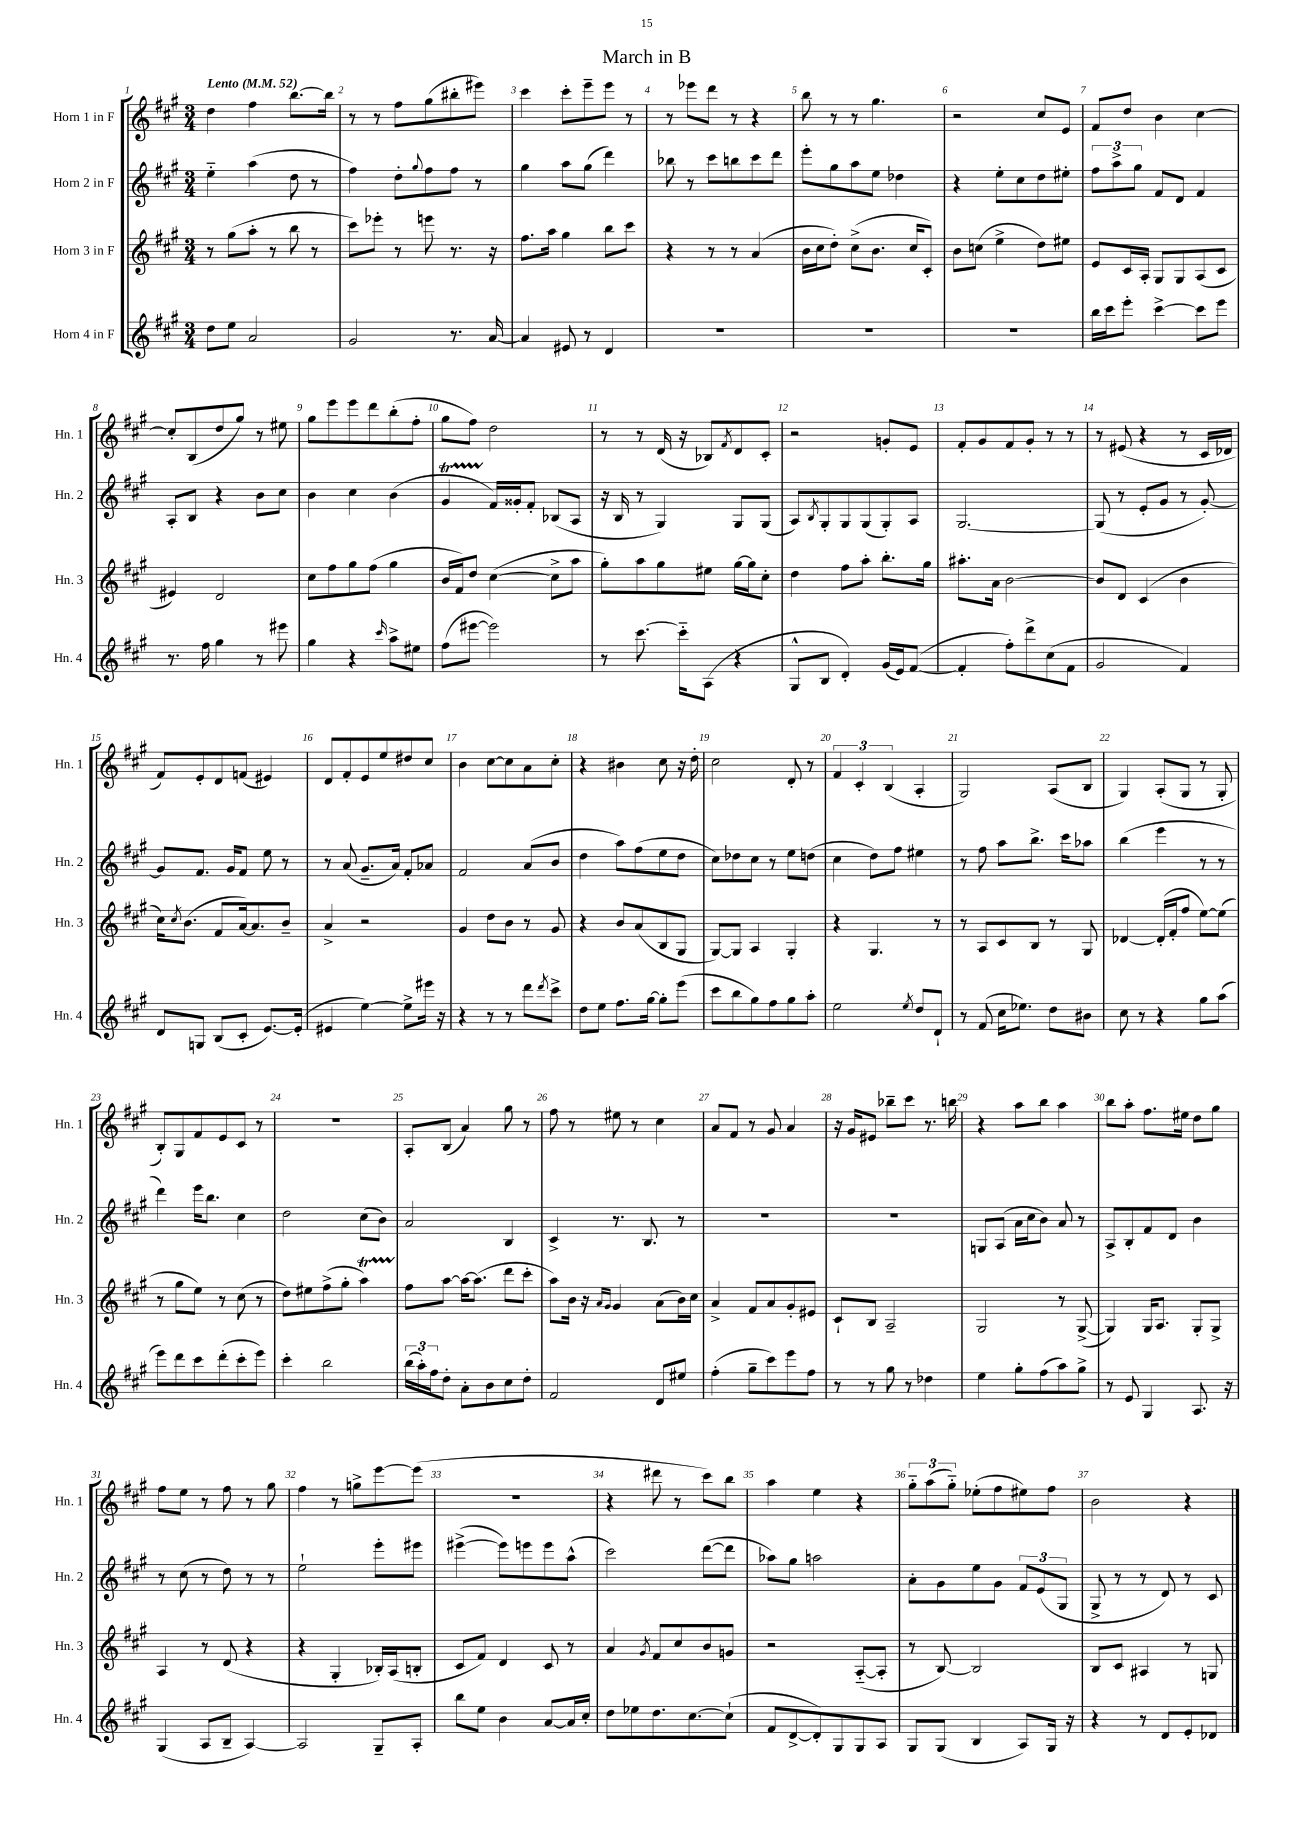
\header { title = "March in B" }
<<
\new StaffGroup <<
\new Staff = "s0" \with { instrumentName = "Horn 1 in F" shortInstrumentName = "Hn. 1" } {
    \clef treble \key a \major \numericTimeSignature \time 3/4 \tempo "Lento" 4 = 52
    d''4 fis''4 b''8.~ b''16 |
    r8 r8 fis''8 gis''8( bis''8-. eis'''8) |
    cis'''4 cis'''8-. e'''8-- e'''8 r8 |
    r8 ees'''8 d'''8 r8 r4 |
    b''8 r8 r8 gis''4. |
    r2 cis''8 e'8 |
    fis'8 d''8 b'4 cis''4~ |
    cis''8-. b8( d''8 gis''8) r8 eis''8 |
    gis''8 e'''8 e'''8 d'''8 b''8-.( fis''8-. |
    gis''8 fis''8) d''2 |
    r8 r8 d'16( r16 bes8) \acciaccatura { fis'8 } d'8 cis'8-. |
    r2 g'8-. e'8 |
    fis'8-. gis'8 fis'8 gis'8-. r8 r8 |
    r8 eis'8( r4 r8 cis'16 des'16 |
    fis'8) e'8-. d'8 f'8( eis'4) |
    d'8 fis'8-. e'8 e''8 dis''8 cis''8 |
    b'4 cis''8~ cis''8 a'8 cis''8-. |
    r4 bis'4 cis''8 r16 d''16-. |
    cis''2 d'8-. r8 |
    \tuplet 3/2 { fis'4 cis'4-. b4( } a4-. |
    gis2) a8( b8 |
    gis4) a8-.( gis8 r8 gis8-. |
    b8-.) gis8 fis'8 e'8 cis'8 r8 |
    R2. |
    a8-. b8( a'4) gis''8 r8 |
    fis''8 r8 eis''8 r8 cis''4 |
    a'8 fis'8 r8 gis'8 a'4 |
    r16 gis'16 eis'8 bes''8-- cis'''8 r8. b''16 |
    r4 a''8 b''8 a''4 |
    b''8 a''8-. fis''8. eis''16 d''8 gis''8 |
    fis''8 e''8 r8 fis''8 r8 gis''8 |
    fis''4 r8 g''8-> e'''8~ e'''8( |
    R2. |
    r4 dis'''8 r8 cis'''8) b''8 |
    a''4 e''4 r4 |
    \tuplet 3/2 { gis''8-_ a''8( gis''8-_) } ees''8-.( fis''8 eis''8) fis''8 |
    b'2 r4 \bar "|." |
}
\new Staff = "s1" \with { instrumentName = "Horn 2 in F" shortInstrumentName = "Hn. 2" } {
    \clef treble \key a \major \numericTimeSignature \time 3/4
    e''4-_ a''4( d''8 r8 |
    fis''4) d''8-. \appoggiatura { gis''8 } fis''8 fis''8 r8 |
    gis''4 a''8 gis''8( d'''4) |
    bes''8 r8 cis'''8 b''8 cis'''8 d'''8 |
    e'''8-. gis''8 a''8 e''8 des''4 |
    r4 e''8-. cis''8 d''8 eis''8-. |
    \tuplet 3/2 { fis''8 a''8-> gis''8 } fis'8 d'8 fis'4 |
    a8-. b8 r4 b'8 cis''8 |
    b'4 cis''4 b'4( |
    gis'4\startTrillSpan fis'16\stopTrillSpan) gisis'16-. fis'8-. bes8( a8 |
    r16 b16 r8 gis4) gis8 gis8( |
    a8) \acciaccatura { b8 } gis8-. gis8 gis8( gis8-.) a8 |
    gis2.~ |
    gis8( r8 e'8-. gis'8 r8 gis'8~-.) |
    gis'8 fis'8. gis'16 fis'8 e''8 r8 |
    r8 a'8( gis'8.-- a'16) fis'8-. aes'8 |
    fis'2 a'8( b'8 |
    d''4 a''8) fis''8( e''8 d''8 |
    cis''8) des''8 cis''8 r8 e''8 d''8( |
    cis''4 d''8) fis''8 eis''4 |
    r8 fis''8 a''8 b''8.-> cis'''16 aes''8 |
    b''4( e'''4 r8 r8 |
    d'''4) e'''16 b''8. cis''4 |
    d''2 cis''8( b'8) |
    a'2 b4 |
    cis'4-> r8. b8. r8 |
    R2. |
    R2. |
    g8 a8( a'16 cis''16 b'8) a'8 r8 |
    a8-> b8-. fis'8 d'8 b'4 |
    r8 cis''8( r8 d''8) r8 r8 |
    e''2-! e'''8-. eis'''8 |
    eis'''4~->( eis'''8) e'''8 e'''8 a''8-^( |
    cis'''2) d'''8~( d'''8 |
    aes''8) gis''8 a''2 |
    a'8-. gis'8 e''8 gis'8 \tuplet 3/2 { fis'8 e'8( gis8 } |
    gis8-> r8 r8 d'8) r8 cis'8 \bar "|." |
}
\new Staff = "s2" \with { instrumentName = "Horn 3 in F" shortInstrumentName = "Hn. 3" } {
    \clef treble \key a \major \numericTimeSignature \time 3/4
    r8 gis''8( a''8-. r8 b''8 r8 |
    cis'''8) ees'''8-. r8 e'''8 r8. r16 |
    fis''8. a''16 gis''4 b''8 cis'''8 |
    r4 r8 r8 a'4( |
    b'16 cis''16 d''8-.) cis''8->( b'8. cis''16 cis'8-.) |
    b'8 c''8( e''4-> d''8) eis''8 |
    e'8 cis'16 a16-. gis8 gis8 a8( cis'8 |
    eis'4) d'2 |
    cis''8 fis''8 gis''8 fis''8( gis''4 |
    b'16 fis'16) d''8 cis''4~( cis''8-> a''8 |
    gis''8-.) a''8 gis''8 eis''8 gis''16~ gis''16 cis''8-. |
    d''4 fis''8 a''8-. b''8.-. gis''16 |
    ais''8.-. a'16 b'2~ |
    b'8 d'8 cis'4( b'4 |
    cis''16) \acciaccatura { cis''8 } b'8.( fis'8 a'16~) a'8. b'8-- |
    a'4-> r2 |
    gis'4 d''8 b'8 r8 gis'8 |
    r4 b'8 a'8( b8 gis8 |
    gis8~) gis8 a4 gis4-. |
    r4 gis4. r8 |
    r8 a8 cis'8 b8 r8 gis8 |
    des'4~ des'16-.( fis'16-. fis''8 e''8~) e''8( |
    r8 gis''8 e''8) r8 cis''8( r8 |
    d''8) eis''8 fis''8->( gis''8-. a''4\startTrillSpan) |
    fis''8\stopTrillSpan a''8~ a''16~ a''8.( d'''8 cis'''8-. |
    a''8) b'16 r16 \grace { a'16 gis'16 } gis'4 a'8( b'16) cis''16 |
    a'4-> fis'8 a'8 gis'8-. eis'8 |
    cis'8-! b8 a2-- |
    gis2 r8 gis8~->( |
    gis4) gis16 a8. gis8-. gis8-> |
    a4 r8 d'8( r4 |
    r4 gis4-. bes16-.) a16( b8-. |
    cis'8 fis'8) d'4 cis'8 r8 |
    a'4 \acciaccatura { gis'8 } fis'8 cis''8 b'8 g'8 |
    r2 a8~-_( a8-. |
    r8 b8~) b2 |
    b8 cis'8 ais4 r8 g8 \bar "|." |
}
\new Staff = "s3" \with { instrumentName = "Horn 4 in F" shortInstrumentName = "Hn. 4" } {
    \clef treble \key a \major \numericTimeSignature \time 3/4
    d''8 e''8 a'2 |
    gis'2 r8. a'16~ |
    a'4 eis'8 r8 d'4 |
    R2. |
    R2. |
    R2. |
    b''16 cis'''16 e'''8-. cis'''4~-> cis'''8 e'''8 |
    r8. fis''16 gis''4 r8 eis'''8 |
    gis''4 r4 \grace { cis'''16 } a''8-> eis''8 |
    fis''8( eis'''8~ eis'''2) |
    r8 cis'''8.~ cis'''16-_ a8( r4 |
    gis8-^ b8 d'4-.) gis'16( e'16) fis'8~( |
    fis'4-. fis''8-.) d'''8-> cis''8( fis'8 |
    gis'2 fis'4) |
    d'8 g8 b8( cis'8-. e'8.~) e'16-.( |
    eis'4 e''4~) e''8-> eis'''16 r16 |
    r4 r8 r8 d'''8 \acciaccatura { d'''8 } cis'''8-> |
    d''8 e''8 fis''8. gis''16~ gis''8-. e'''8( |
    cis'''8 b''8 gis''8) fis''8 gis''8 a''8-. |
    e''2 \acciaccatura { e''8 } d''8 d'8-! |
    r8 fis'8( cis''16 ees''8.) d''8 bis'8 |
    cis''8 r8 r4 gis''8 a''8( |
    e'''8) d'''8 cis'''8 d'''8-.( cis'''8-. e'''8) |
    cis'''4-. b''2 |
    \tuplet 3/2 { b''16( a''16-.) fis''16 } d''8-. a'8-. b'8 cis''8 d''8-. |
    fis'2 d'8 eis''8 |
    fis''4-.( gis''8-- cis'''8) e'''8 fis''8 |
    r8 r8 gis''8 r8 des''4 |
    e''4 gis''8-. fis''8( a''8) gis''8-> |
    r8 e'8 gis4 a8. r16 |
    gis4( a8 b8-- a4~) |
    a2 gis8-- a8-. |
    b''8 e''8 b'4 a'8~ a'16 cis''16-. |
    d''8 ees''8 d''8. cis''8.~ cis''8-!( |
    fis'8 d'8~-> d'8-.) gis8 gis8 a8 |
    gis8 gis8( b4 a8) gis16 r16 |
    r4 r8 d'8 e'8-. des'8 \bar "|." |
}
>>
>>
\layout { \context { \Score \override BarNumber.break-visibility = ##(#f #t #t) barNumberVisibility = #all-bar-numbers-visible } }
